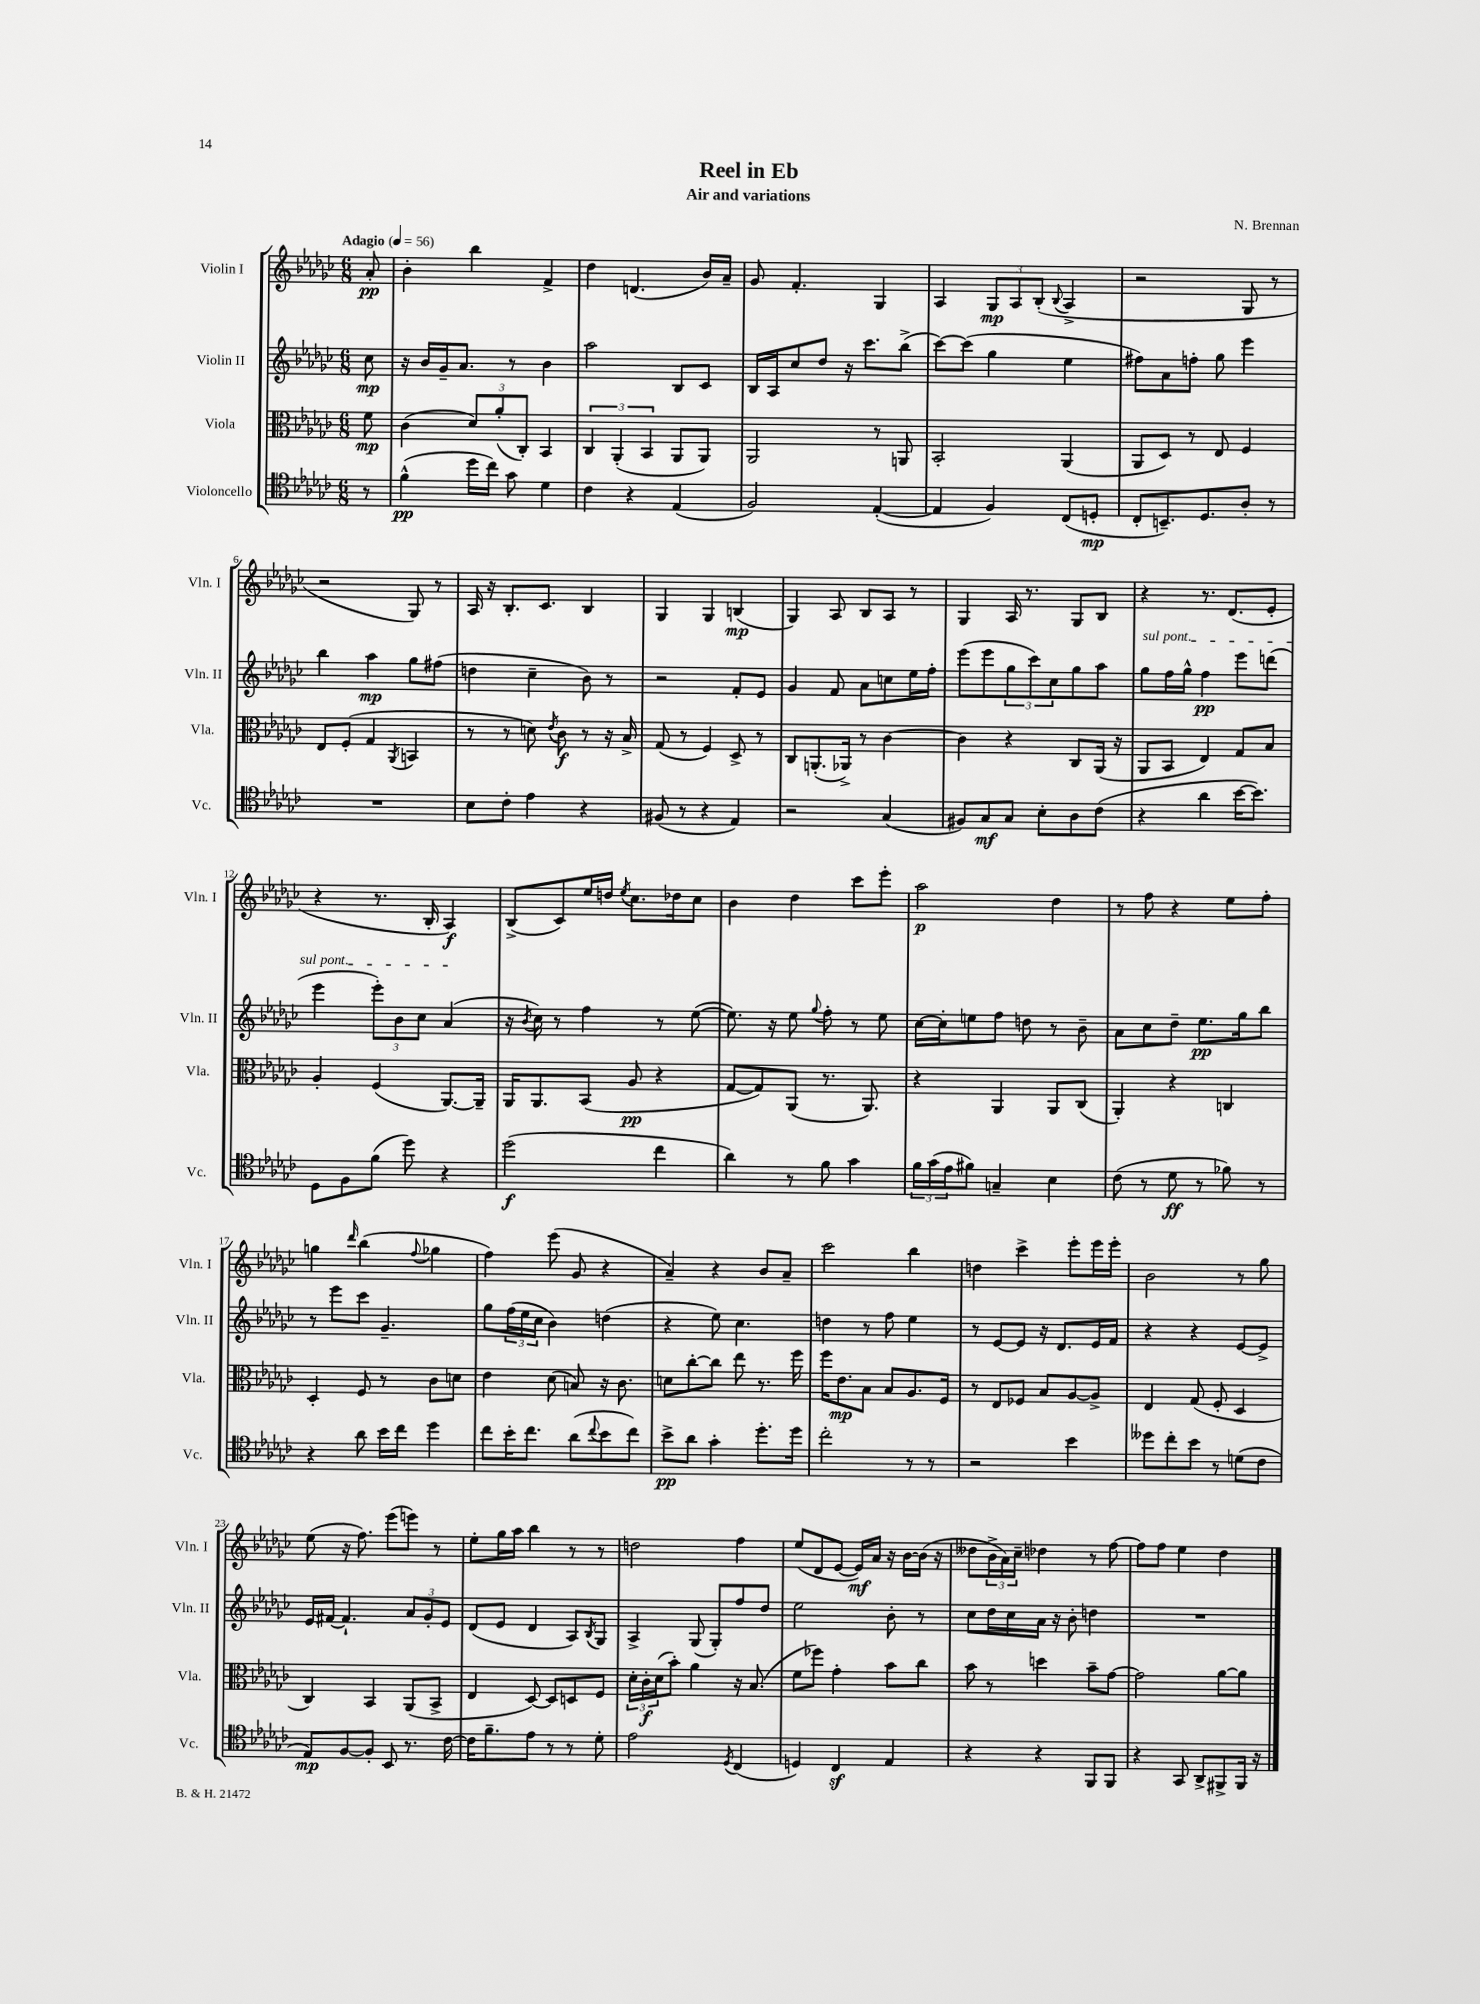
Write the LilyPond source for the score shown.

\header { title = "Reel in Eb" composer = "N. Brennan" subtitle = "Air and variations" }
<<
\new StaffGroup <<
\new Staff = "s0" \with { instrumentName = "Violin I" shortInstrumentName = "Vln. I" } {
    \clef treble \key ges \major \numericTimeSignature \time 6/8 \partial 8 \tempo "Adagio" 4 = 56
    aes'8-.\pp |
    bes'4-. bes''4 f'4-> |
    des''4 d'4.( bes'16) aes'16-- |
    ges'8 f'4.-. ges4 |
    aes4 \tuplet 3/2 { ges8\mp aes8 bes8-.( } \appoggiatura { bes8 } aes4-> |
    r2 ges8 r8 |
    r2 ges8) r8 |
    aes16 r16 bes8.-. ces'8. bes4 |
    ges4 ges4 b4\mp( |
    ges4) aes8 bes8 aes8 r8 |
    ges4 aes16 r8. ges8 bes8 |
    r4 r8. des'8.( ees'8-. |
    r4 r8. bes16-. aes4\f) |
    bes8->( ces'8) ees''16 d''16 \acciaccatura { ees''8 } ces''8. des''16 ces''8 |
    bes'4 des''4 ces'''8 ees'''8-. |
    aes''2\p des''4 |
    r8 f''8 r4 ees''8 f''8-. |
    g''4 \grace { des'''16 } bes''4( \appoggiatura { f''8 } ges''4 |
    f''4) ees'''8( ges'8 r4 |
    aes'4--) r4 bes'8 aes'8-- |
    ces'''2 bes''4 |
    d''4 ces'''4-> ees'''8-. ees'''16 ees'''16-. |
    bes'2 r8 ges''8 |
    ees''8( r16 f''8.) ees'''8( e'''8) r8 |
    ees''8-. ges''16 aes''16 bes''4 r8 r8 |
    d''2 f''4 |
    ees''8( des'8 ees'8~ ees'16\mf) aes'16 r16 bes'16~ bes'16( r16 |
    deses''8 \tuplet 3/2 { bes'16-> aes'16) ces''16-- } des''4 r8 f''8~ |
    f''8 f''8 ees''4 des''4 \bar "|." |
}
\new Staff = "s1" \with { instrumentName = "Violin II" shortInstrumentName = "Vln. II" } {
    \clef treble \key ges \major \numericTimeSignature \time 6/8 \partial 8
    ces''8\mp |
    r16 bes'16 ges'16-- aes'8. r8 bes'4 |
    aes''2 bes8 ces'8 |
    bes16 aes16 ces''8 des''8 r16 ces'''8. bes''8->( |
    ces'''8~) ces'''8( ges''4 ees''4 |
    fis''8) aes'8 f''8-. ges''8 ees'''4 |
    bes''4 aes''4\mp ges''8 fis''8( |
    d''4 ces''4-- bes'8) r8 |
    r2 f'8-. ees'8 |
    ges'4 f'8 aes'8 c''8 ees''16 f''16-. |
    ees'''8( ees'''8 \tuplet 3/2 { ges''8 ces'''8) ces''8 } ges''8 aes''8 |
    \once \override TextSpanner.bound-details.left.text = \markup { \italic "sul pont." } ges''8\startTextSpan f''16 ges''16-^ f''4\pp ees'''8 d'''8( |
    ees'''4 \tuplet 3/2 { ees'''8-.) bes'8 ces''8 } aes'4\stopTextSpan( |
    r16 \acciaccatura { bes'8 } ces''16) r8 f''4 r8 ees''8~( |
    ees''8.) r16 ees''8 \appoggiatura { ges''8 } f''8-. r8 ees''8 |
    ces''16~ ces''16-. e''8 f''8 d''8 r8 bes'8-- |
    aes'8 ces''8 des''8-- ees''8.\pp ges''16 bes''8 |
    r8 ees'''8 ces'''8 ges'4.-- |
    ges''8 \tuplet 3/2 { f''16( ees''16 ces''16 } bes'4) d''4( |
    r4 ees''8) ces''4. |
    d''4 r8 f''8 ees''4 |
    r8 ees'8~ ees'8 r16 des'8. ees'16 f'16 |
    r4 r4 ees'8~ ees'8-> |
    ees'16 fis'16~ fis'4.-! \tuplet 3/2 { aes'8 ges'8-. ees'8 } |
    des'8( ees'8 des'4 aes8) \acciaccatura { bes8 } ges8 |
    aes4-> ges8( ges8-.) f''8 des''8 |
    ees''2 bes'8-. r8 |
    ces''8 des''16 ces''16 aes'16 r16 bes'8-. d''4 |
    R2. \bar "|." |
}
\new Staff = "s2" \with { instrumentName = "Viola" shortInstrumentName = "Vla." } {
    \clef alto \key ges \major \numericTimeSignature \time 6/8 \partial 8
    f'8\mp |
    ces'4( \tuplet 3/2 { des'8) aes'8-.( ces8-.) } bes,4 |
    \tuplet 3/2 { ces4 aes,4-.( bes,4 } aes,8 aes,8) |
    aes,2 r8 a,8 |
    bes,2-. aes,4( |
    aes,8 des8) r8 ees8 f4 |
    ees8 f8-.( ges4 \acciaccatura { aes,8 } b,4 |
    r8 r8 d'8) \acciaccatura { ees'8 } ces'8\f r8 r16 bes16-> |
    ges8( r8 f4) des8-> r8 |
    ces8 a,8.-.( aes,16->) r8 ces'4~ |
    ces'4 r4 ces8 aes,16( r16 |
    aes,8 bes,8 ees4) ges8 bes8 |
    aes4-. f4( aes,8.~) aes,16-- |
    aes,16 aes,8. bes,8( aes8\pp r4 |
    ges8~ ges8) aes,8( r8. aes,8.) |
    r4 aes,4 aes,8 ces8( |
    aes,4-.) r4 c4 |
    des4-. f8 r8 ces'8 d'8 |
    ees'4 des'8( b8) r16 ces'8. |
    d'8 ces''8~-. ces''8 ees''8 r8. f''16 |
    f''16 ees'8.\mp bes8 bes8 aes8. f16 |
    r8 ees8 fes8 bes8 aes8~ aes8-> |
    ees4 ges8( f8-. des4 |
    ces4) bes,4 aes,8( bes,8-> |
    ees4 des8~) des8 d8 f8 |
    \tuplet 3/2 { des'16-. ces'16-.\f des'16( } bes'8-.) aes'4 r16 bes8.( |
    f'8 fes''8) ges'4-. bes'8 ces''8 |
    bes'8 r8 d''4 bes'8-- ges'8~ |
    ges'2 aes'8~ aes'8 \bar "|." |
}
\new Staff = "s3" \with { instrumentName = "Violoncello" shortInstrumentName = "Vc." } {
    \clef tenor \key ges \major \numericTimeSignature \time 6/8 \partial 8
    r8 |
    f'4-^\pp( des''16 ces''16) ges'8 des'4 |
    ces'4 r4 ees4( |
    f2) ees4~-.( |
    ees4 f4) ces8( d8-.\mp |
    ces8-. b,8.--) des8. aes8-. r8 |
    R2. |
    bes8 ces'8-. ees'4 r4 |
    fis8( r8 r4 ees4) |
    r2 ges4( |
    fis8) ges8\mf ges8 bes8-. aes8 ces'8( |
    r4 aes'4 bes'16~ bes'8.) |
    des8 f8 f'8( des''8) r4 |
    des''2\f( ces''4 |
    aes'4) r8 f'8 ges'4 |
    \tuplet 3/2 { f'16 ges'16( ees'16 } fis'8) g4-- bes4 |
    ces'8( r8 des'8\ff r8 fes'8) r8 |
    r4 aes'8 bes'16 ces''16 des''4 |
    ces''8 bes'16-. ces''8. aes'8( \appoggiatura { ces''8 } bes'8 ces''8) |
    bes'8->\pp aes'8 ges'4-. des''8.-. des''16 |
    ces''2-. r8 r8 |
    r2 bes'4 |
    deses''8 ces''8-. bes'8 r8 d'8( ces'8 |
    ees8\mp) f8~ f8-. bes,8 r8. ces'16~ |
    ces'16 f'8.-- ees'8 r8 r8 des'8-. |
    ees'2 \acciaccatura { des8 } ces4( |
    d4) ces4\sf ees4 |
    r4 r4 f,8 f,8 |
    r4 ges,8 aes,8-> fis,8-> fis,16 r16 \bar "|." |
}
>>
>>
